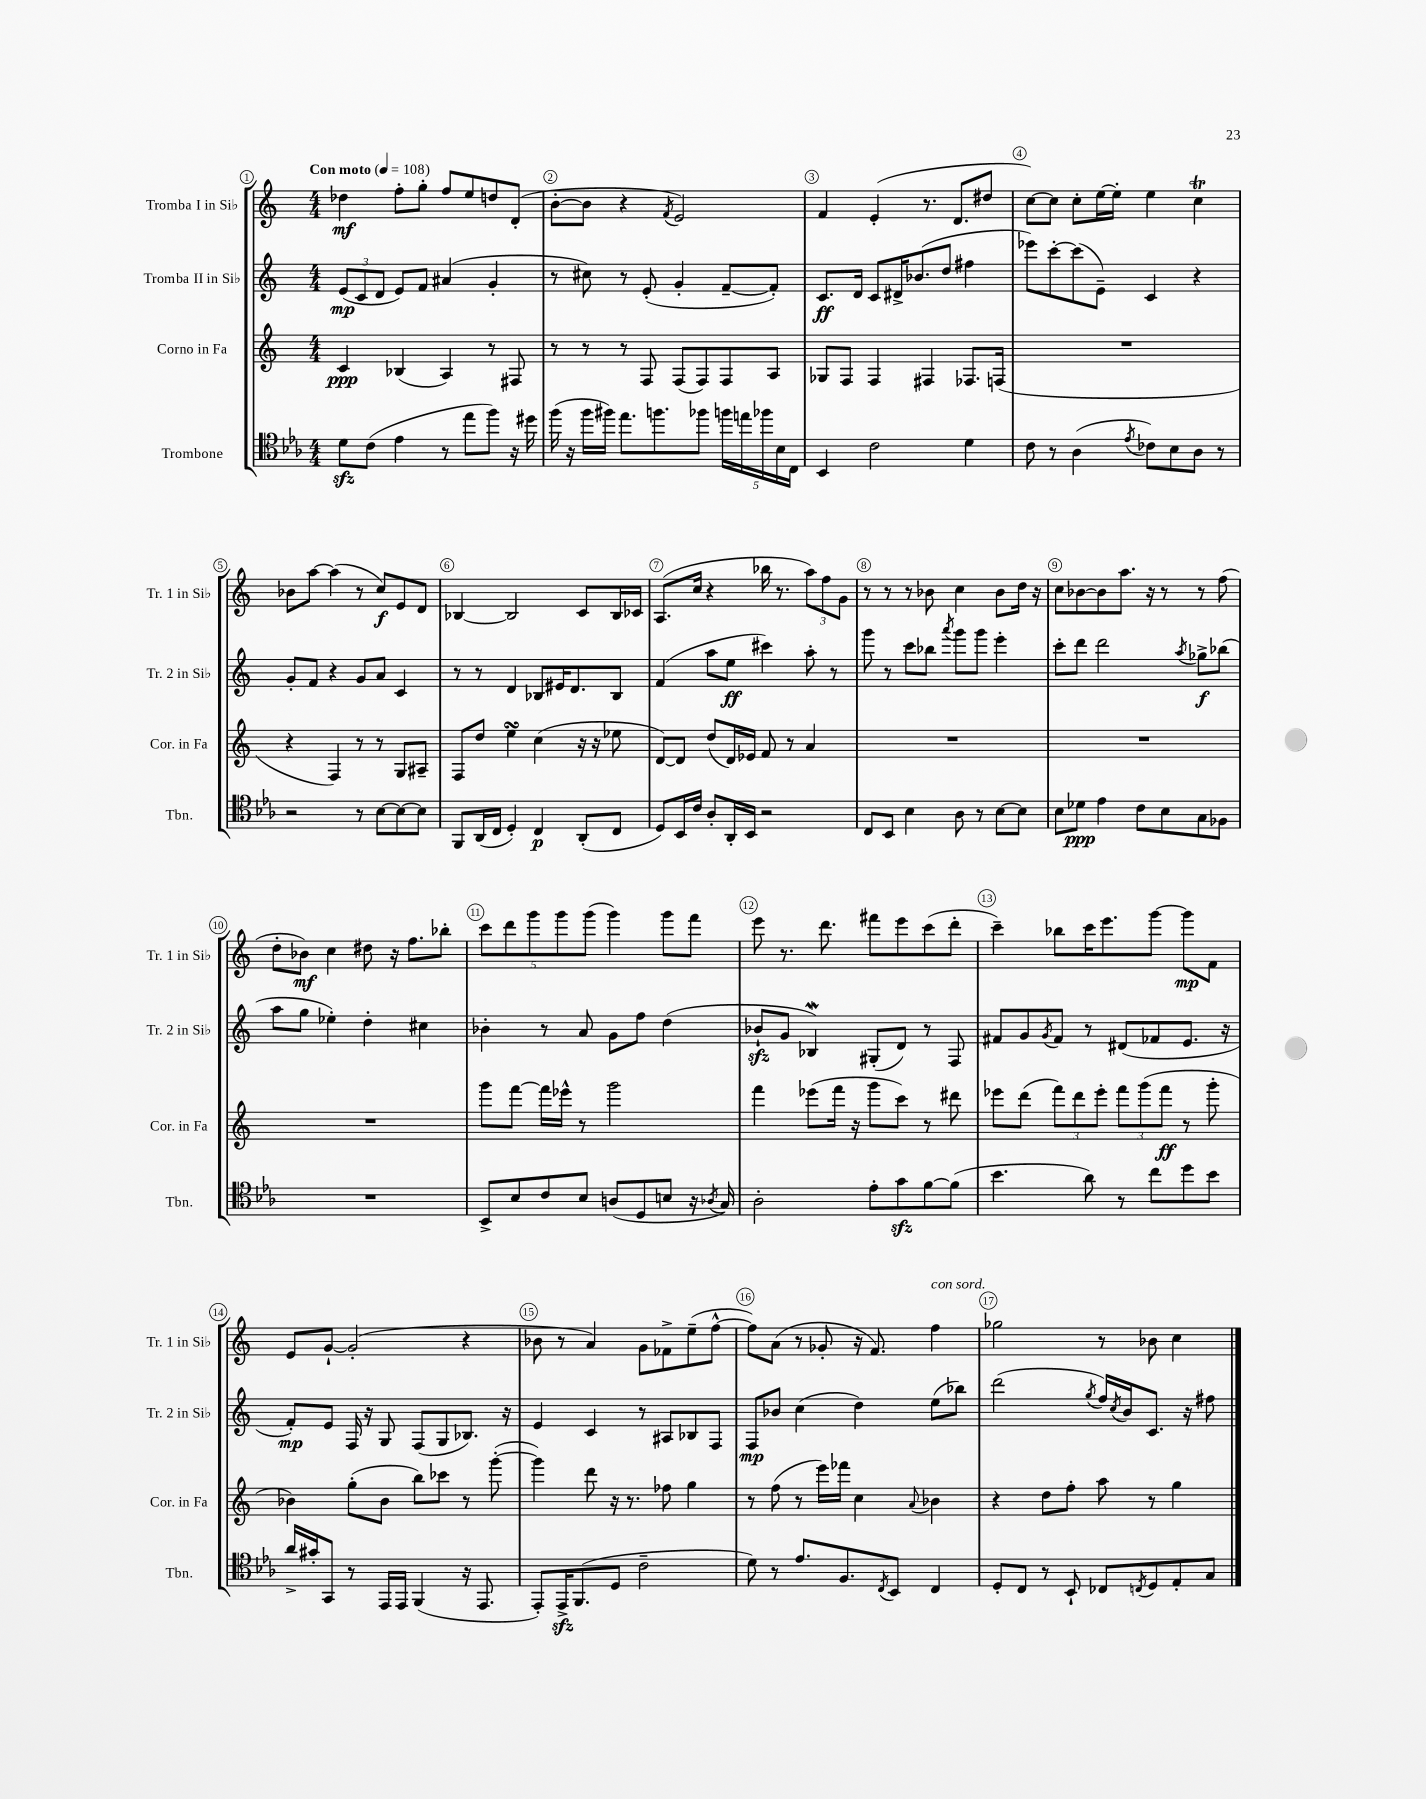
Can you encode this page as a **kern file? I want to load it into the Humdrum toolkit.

**kern	**kern	**kern	**kern
*staff4	*staff3	*staff2	*staff1
*clefC4	*clefG2	*clefG2	*clefG2
*k[b-e-a-]	*k[]	*k[]	*k[]
*M4/4	*M4/4	*M4/4	*M4/4
*MM108	*MM108	*MM108	*MM108
8d	4c	(12e	4dd-
.	.	12c	.
(8c	.	.	.
.	.	12d	.
4e-	(4B-	8e)	8ff'
.	.	8f	8gg'
8r	4A)	(4a#	8ff
8ee-	.	.	8ee
8ff)	8r	4g'	8dd
16r	8F#	.	(8d'
16dd#	.	.	.
=	=	=	=
(16ff	8r	8r	[8b'
16r	.	.	.
16ff	8r	8cc#)	8b]
16ff#)	.	.	.
8.ee-	8r	8r	4r
.	8F	(8e'	.
8.ff	.	.	.
.	.	.	8qf
.	(8F	4g'	2e)
8ff-	8F)	.	.
20ff	8F	[8f~	.
20ee	.	.	.
20ff-	.	.	.
.	8A	8f'])	.
20B-	.	.	.
20C	.	.	.
=	=	=	=
4BB-	8G-	8.c	4f
.	8F	.	.
.	.	16d	.
2c	4F	8c	(4e'
.	.	16d#^	.
.	.	(8.b-	.
.	4F#	.	8.r
.	.	8dd	.
.	.	.	8.d
4d	8.F-	4ff#	.
.	.	.	8dd#
.	(16F	.	.
=	=	=	=
8c	1r	8eee-)	[8cc)
8r	.	[8ccc'	8cc]
(4A-	.	(8ccc]	8cc'
.	.	8e~)	[16ee
.	.	.	16ee']
8qe-	.	.	.
8c-)	.	4c	4ee
8B-	.	.	.
8A-	.	4r	4cc
8r	.	.	.
=	=	=	=
2r	4r	8g'	8b-
.	.	8f	[8aa
.	4F)	4r	(4aa]
8r	8r	8g	8r
[8B-	8r	8a	8cc)
8B-_	8G	4c	8e
8B-]	8A#~	.	8d
=	=	=	=
8FF	8F	8r	[4B-
(16AA-	8dd	8r	.
16C	.	.	.
4D')	4ee	4d	2B-]
4C	(4cc	8B-	.
.	.	16e#	.
.	.	8.d	.
(8AA-'	16r	.	8c
.	16r	.	.
8C	8ee-	8B-	16B-
.	.	.	16c-
=	=	=	=
8D)	[8d)	(4f	(8.A
16BB-	8d]	.	.
16c	.	.	16cc
8A-'	(8dd	8aa	4r
16AA-'	16d)	8ee	.
16BB-	16e-	.	.
2r	8f	4ccc#)	16bb-
.	.	.	8.r
.	8r	.	.
.	4a	8aa'	12aa)
.	.	.	12ff
.	.	8r	.
.	.	.	12g
=	=	=	=
8C	1r	8ggg	8r
8BB-	.	8r	8r
4B-	.	8ccc	8r
.	.	8bb-	8b-
.	.	8qaaa	.
8A-	.	8ggg	4cc
8r	.	8ggg	.
[8B-	.	4eee'	8b-
8B-]	.	.	16dd
.	.	.	16r
=	=	=	=
8B-	1r	8ccc'	8cc
8d-	.	8ddd	[8b-
4e-	.	2ddd	8b-]
.	.	.	8.aa
8c	.	.	.
.	.	.	16r
8B-	.	.	8r
.	.	8qaa	.
8G	.	8gg-^	8r
8F-	.	(8bb-	(8ff
=	=	=	=
1r	1r	8aa	8dd'
.	.	8gg	8b-)
.	.	4ee-')	4cc
.	.	4dd'	8dd#
.	.	.	16r
.	.	.	8.ff
.	.	4cc#	.
.	.	.	8bb-'
=	=	=	=
8BB-^	8ggg	4b-'	10ccc
.	.	.	10ddd
8B-	[8fff	.	.
.	.	.	10ggg
8c	16fff]	8r	.
.	.	.	10ggg
.	16eee-^^	.	.
8B-	8r	8a	.
.	.	.	(10ggg
(8A	2ggg	8g	4ggg)
8D	.	8ff	.
8B	.	(4dd	8ggg
16r	.	.	8fff
8qA-	.	.	.
16G)	.	.	.
=	=	=	=
2A-'	4fff	8b-`	8eee
.	.	8g	8.r
.	(8eee-	4B-)	.
.	.	.	8.ddd
.	16fff	.	.
.	16r	.	.
8e-'	8ggg	(8G#'	8fff#
8g	8ccc)	8d)	8eee
[8f	8r	8r	(8ccc
(8f]	8ddd#	8F	8ddd'
=	=	=	=
4.b-	8eee-	8f#	4ccc~)
.	(8ddd	8g	.
.	.	8qg	.
.	12fff)	8f#	8bb-
.	12ddd	.	.
8a-)	.	8r	16ccc
.	12eee-'	.	.
.	.	.	8.eee
8r	12fff	(8d#	.
.	(12ggg	.	.
8cc	.	8f-	[8ggg
.	12fff	.	.
8dd	8r	8.e	8ggg]
8b-	8ggg'	.	8f
.	.	16r	.
=	=	=	=
16a-^	4b-)	8f')	8e
16g#'	.	.	.
8GG	.	8e	[8g`
8r	(8gg'	16F	(2g']
.	.	16r	.
16EE-	8b-	8G	.
16EE-	.	.	.
(4FF	8bb)	(8F	.
.	8ccc-	8G	.
16r	8r	8.B-)	4r
8.EE-	.	.	.
.	([8ggg'	.	.
.	.	16r	.
=	=	=	=
8EE-')	4ggg])	4e	8b-
16EE-^	.	.	8r
(8.FF	.	.	.
.	8ddd	4c	4a)
8D	16r	.	.
.	8.r	.	.
2c~	.	8r	8g
.	8ff-	8A#	8f-^
.	4gg	8B-	(8ee~
.	.	8F	[8ff^^
=	=	=	=
8d)	8r	8F	8ff])
8r	(8ff	8b-	(8a
8.e-	8r	(4cc	8r
.	16eee)	.	8g-'
8.F	16fff-	.	.
.	4cc	4dd)	16r
.	.	.	8.f)
8qC	.	.	.
8BB-	.	.	.
.	8qqa	.	.
4C	4b-	(8ee	4ff
.	.	8bb-)	.
=	=	=	=
8D'	4r	(2ddd	2gg-
8C	.	.	.
8r	8dd	.	.
8BB-`	8ff'	.	.
.	.	8qgg	.
8C-	8aa	16ff)	8r
.	.	8qcc	.
.	.	16b	.
8qC	.	.	.
8D	8r	8.c	8b-
8E-'	4gg	.	4cc
.	.	16r	.
8G	.	8ff#	.
==	==	==	==
*-	*-	*-	*-
